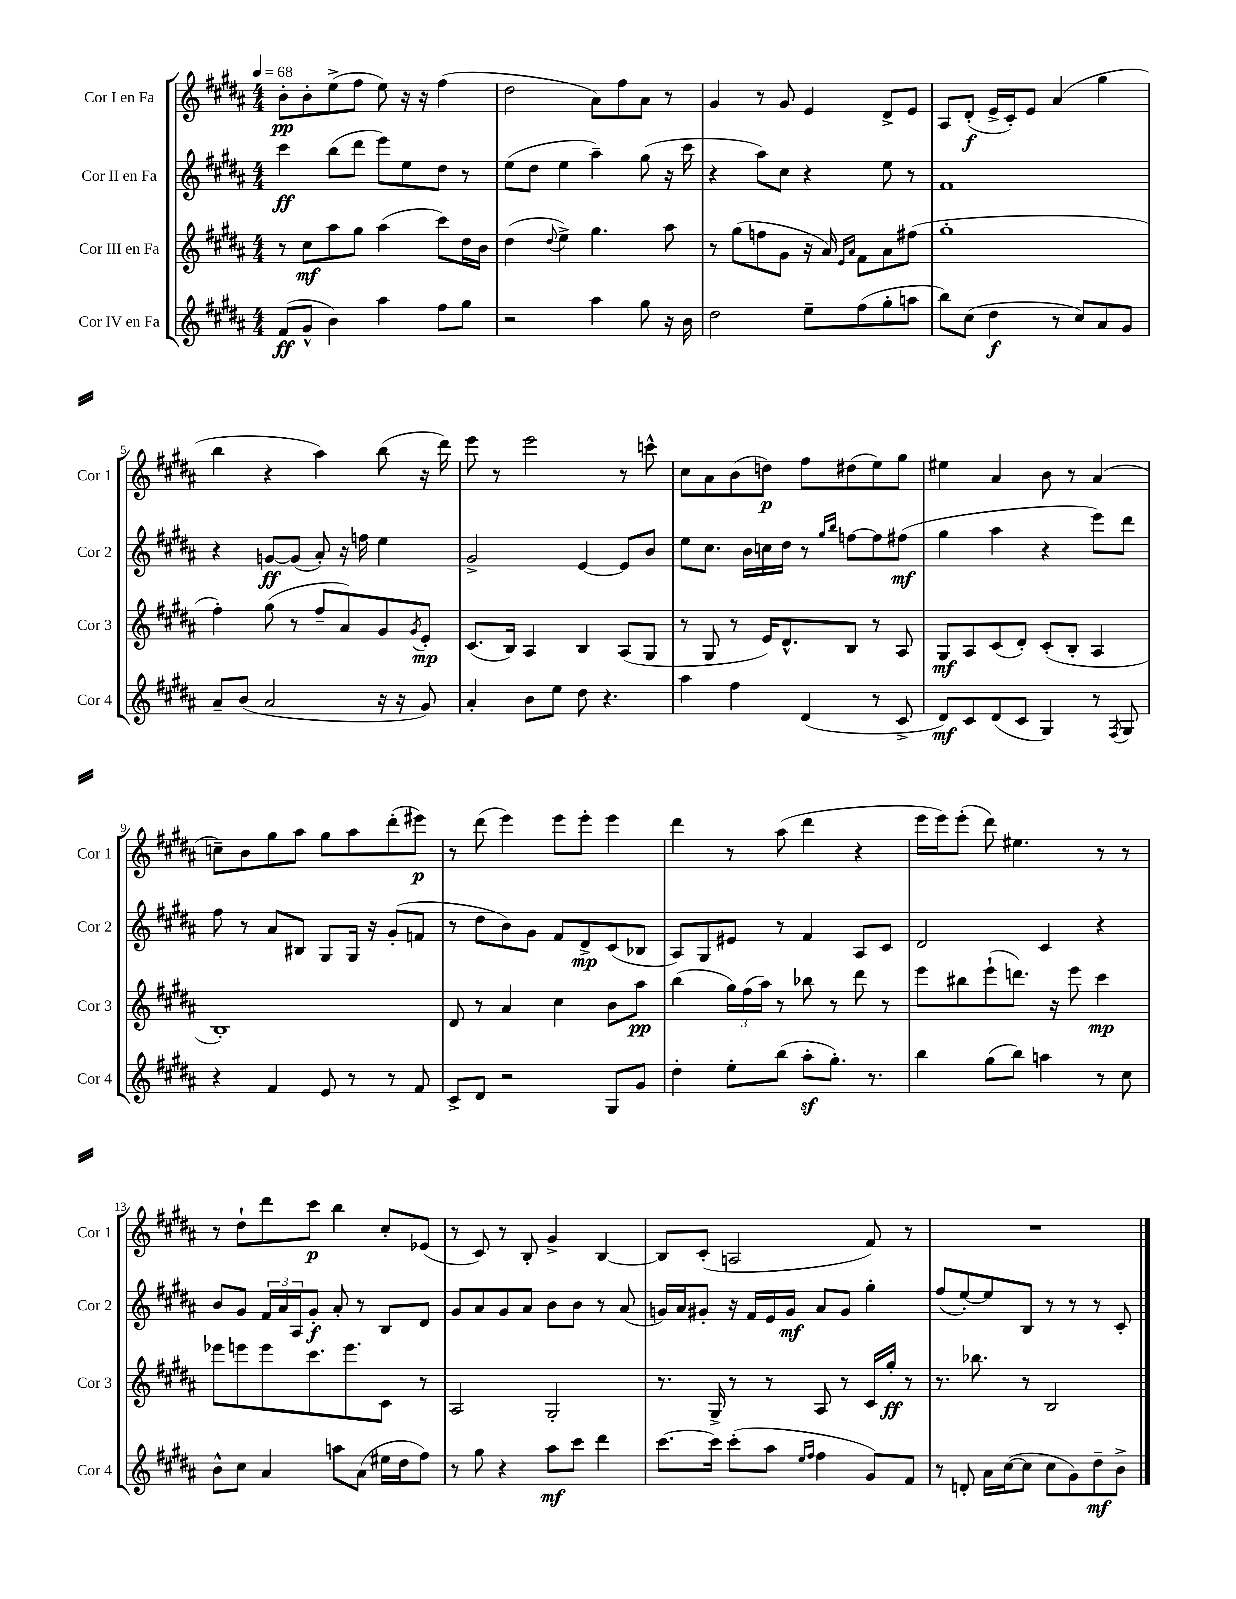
<<
\new StaffGroup <<
\new Staff = "s0" \with { instrumentName = "Cor I en Fa" shortInstrumentName = "Cor 1" } {
    \clef treble \key b \major \numericTimeSignature \time 4/4 \tempo 4 = 68
    b'8-.\pp b'8-. e''8->( fis''8 e''8) r16 r16 fis''4( |
    dis''2 ais'8) fis''8 ais'8 r8 |
    gis'4 r8 gis'8 e'4 dis'8-> e'8 |
    ais8 dis'8-.\f( e'16-> cis'16-.) e'8 ais'4( gis''4 |
    b''4 r4 ais''4) b''8( r16 dis'''16) |
    e'''8 r8 e'''2 r8 c'''8-^ |
    cis''8 ais'8 b'8( d''8\p) fis''8 dis''8( e''8) gis''8 |
    eis''4 ais'4 b'8 r8 ais'4( |
    c''8--) b'8 gis''8 ais''8 gis''8 ais''8 dis'''8-.( eis'''8\p) |
    r8 dis'''8( e'''4) e'''8 e'''8-. e'''4 |
    dis'''4 r8 ais''8( dis'''4 r4 |
    e'''16 e'''16) e'''8-.( dis'''8) eis''4. r8 r8 |
    r8 dis''8-! dis'''8 cis'''8\p b''4 cis''8-. ees'8( |
    r8 cis'8) r8 b8-. gis'4-> b4~ |
    b8 cis'8-.( a2 fis'8) r8 |
    R1 \bar "|." |
}
\new Staff = "s1" \with { instrumentName = "Cor II en Fa" shortInstrumentName = "Cor 2" } {
    \clef treble \key b \major \numericTimeSignature \time 4/4
    cis'''4\ff b''8( dis'''8 e'''8) e''8 dis''8 r8 |
    e''8( dis''8 e''4 ais''4--) gis''8( r16 cis'''16 |
    r4 ais''8) cis''8 r4 e''8 r8 |
    fis'1 |
    r4 g'8~\ff g'8( ais'8-.) r16 f''16 e''4 |
    gis'2-> e'4~ e'8 b'8 |
    e''8 cis''8. b'16 c''16 dis''16 r8 \grace { gis''16 b''16 } f''8~ f''8 fis''8\mf( |
    gis''4 ais''4 r4 e'''8) dis'''8 |
    fis''8 r8 ais'8 bis8 gis8 gis16 r16 gis'8-.( f'8 |
    r8 dis''8 b'8) gis'8 fis'8 dis'8->\mp cis'8( bes8 |
    ais8) gis8 eis'8 r8 fis'4 ais8 cis'8 |
    dis'2 cis'4 r4 |
    b'8 gis'8 \tuplet 3/2 { fis'16 ais'16 ais16 } gis'8-.\f ais'8-. r8 b8 dis'8 |
    gis'8 ais'8 gis'8 ais'8 b'8 b'8 r8 ais'8( |
    g'16) ais'16 gis'8-. r16 fis'16 e'16 gis'16\mf ais'8 gis'8 gis''4-. |
    fis''8( e''8~-.) e''8 b8 r8 r8 r8 cis'8-. \bar "|." |
}
\new Staff = "s2" \with { instrumentName = "Cor III en Fa" shortInstrumentName = "Cor 3" } {
    \clef treble \key b \major \numericTimeSignature \time 4/4
    r8 cis''8\mf ais''8 gis''8 ais''4( cis'''8) dis''16 b'16 |
    dis''4( \appoggiatura { dis''8 } e''4->) gis''4. ais''8 |
    r8 gis''8( f''8 gis'8 r16 ais'16) \grace { e'16 ais'16 } fis'8 ais'8 fis''8( |
    gis''1-. |
    fis''4-.) gis''8( r8 fis''8-- ais'8) gis'8 \acciaccatura { gis'8 } e'8-.\mp |
    cis'8.( b16) ais4 b4 ais8( gis8 |
    r8 gis8 r8 e'16) dis'8.-^ b8 r8 ais8 |
    gis8\mf ais8 cis'8( dis'8-.) cis'8-.( b8-. ais4 |
    b1-.) |
    dis'8 r8 ais'4 cis''4 b'8 ais''8\pp |
    b''4( \tuplet 3/2 { gis''16) fis''16( ais''16) } r8 bes''8 r8 dis'''8 r8 |
    e'''8 bis''8 e'''8-!( d'''8.) r16 e'''8 cis'''4\mp |
    ees'''8 e'''8 e'''8 cis'''8. e'''8. cis'8 r8 |
    ais2 gis2-. |
    r8. gis16-> r8 r8 ais8 r8 cis'16 gis''16-.\ff r8 |
    r8. bes''8. r8 b2 \bar "|." |
}
\new Staff = "s3" \with { instrumentName = "Cor IV en Fa" shortInstrumentName = "Cor 4" } {
    \clef treble \key b \major \numericTimeSignature \time 4/4
    fis'8\ff( gis'8-^ b'4) ais''4 fis''8 gis''8 |
    r2 ais''4 gis''8 r16 b'16 |
    dis''2 e''8-- fis''8( gis''8-. a''8 |
    b''8) cis''8( dis''4\f r8 cis''8) ais'8 gis'8 |
    ais'8-- b'8( ais'2 r16 r16 gis'8) |
    ais'4-. b'8 e''8 dis''8 r4. |
    ais''4 fis''4 dis'4( r8 cis'8-> |
    dis'8\mf) cis'8 dis'8( cis'8 gis4) r8 \acciaccatura { fis8 } gis8 |
    r4 fis'4 e'8 r8 r8 fis'8 |
    cis'8-> dis'8 r2 gis8 gis'8 |
    dis''4-. e''8-. b''8( ais''8-.\sf gis''8.-.) r8. |
    b''4 gis''8( b''8) a''4 r8 cis''8 |
    b'8-^ cis''8 ais'4 a''8 ais'8( eis''16 dis''16 fis''8) |
    r8 gis''8 r4 ais''8\mf cis'''8 dis'''4 |
    cis'''8.~ cis'''16 cis'''8-.( ais''8 \grace { e''16 fis''16 } fis''4 gis'8) fis'8 |
    r8 d'8-. ais'16 cis''16~( cis''8 cis''8 gis'8) dis''8--\mf b'8-> \bar "|." |
}
>>
>>
